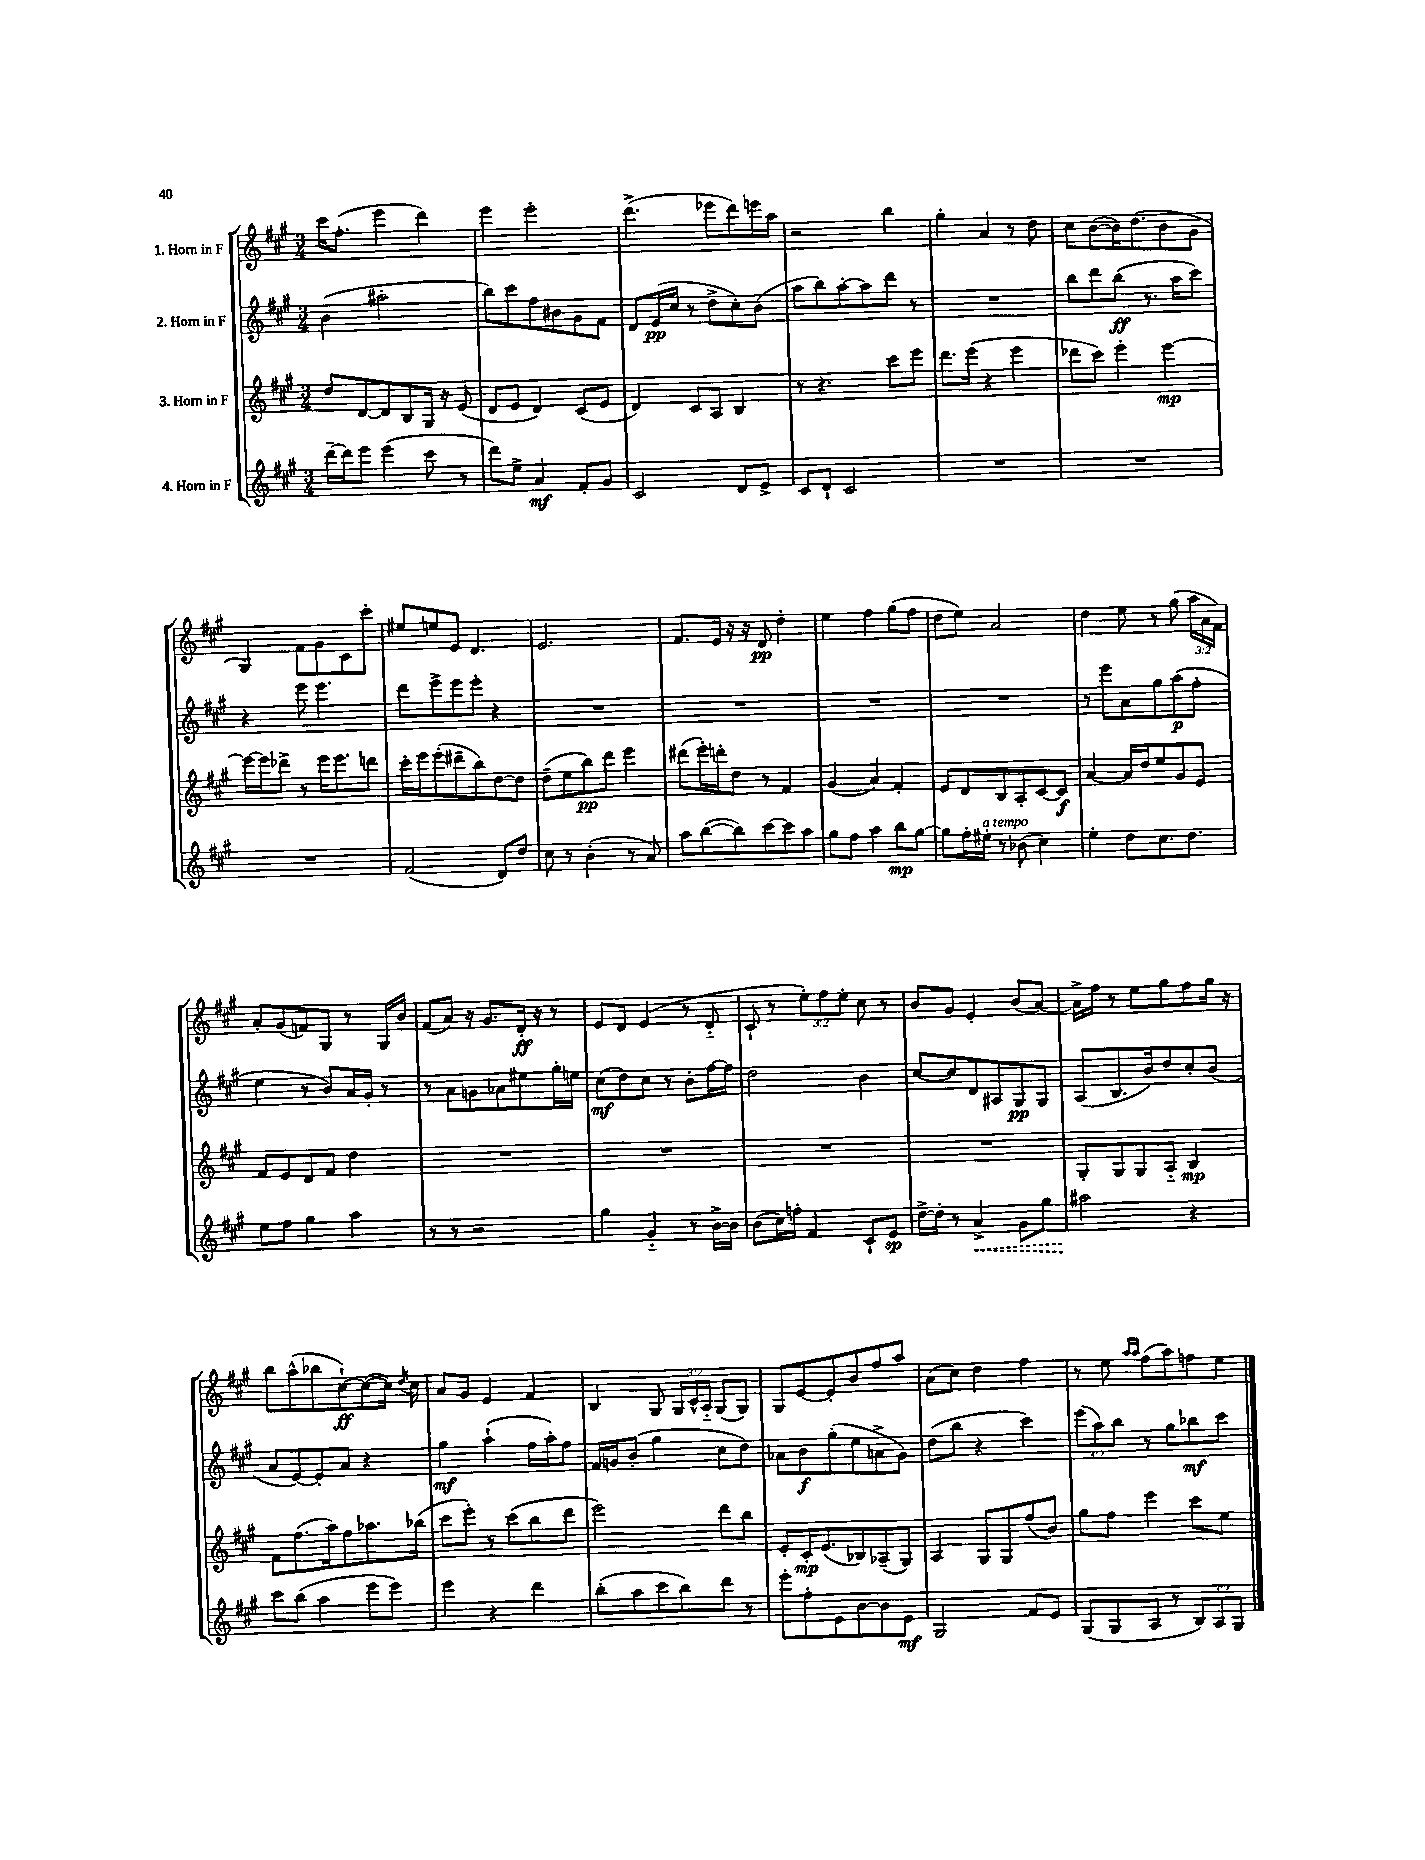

**kern	**kern	**kern	**kern
*staff4	*staff3	*staff2	*staff1
*clefG2	*clefG2	*clefG2	*clefG2
*k[f#c#g#]	*k[f#c#g#]	*k[f#c#g#]	*k[f#c#g#]
*M3/4	*M3/4	*M3/4	*M3/4
[16ddd~\LL	8dd/L	(4b\	16ccc#\LK
16ddd\]J	.	.	(8.ff#'\J
8eee\J	[8d/	.	.
(4eee\	8d/]	2aa#'\	4eee\
.	8B/	.	.
8ccc#\	16G#/Jk	.	4ddd\)
.	16r	.	.
8r	(8e/	.	.
=	=	=	=
8ddd\L)	8d/L	8bb\L)	4eee\
8ee^\J	8e/J	8ccc#\	.
4a/	4d/)	8ff#\	2eee'\
.	.	8b#\	.
8f#'/L	(8c#/L	8g#\	.
8g#/J	8e/J	8f#\J	.
=	=	=	=
2c#/	4d/)	8d/L	(4.ddd^\
.	.	(16e/L	.
.	.	16cc#/JJ	.
.	8c#/L	8r	.
.	8A/J	8dd^\L	8eee-\L
8d/L	4B/	8cc#'\)	8ddd\)
8e^/J	.	(8b\J	16eee\L
.	.	.	16aa\JJ
=	=	=	=
8c#/L	8r	8aa\L	2r
8d`/J	4.r	8bb\)	.
2c#/	.	[8aa'\	.
.	.	8aa\]	.
.	8ccc#\L	8ddd\J	4bb\
.	8eee\J	8r	.
=	=	=	=
2.r	8.ddd\L	2.r	4gg#'\
.	(16eee\Jk	.	.
.	4r	.	4a/
.	4eee\	.	8r
.	.	.	8dd\
=	=	=	=
2.r	8ddd-\L	8bb\L	8cc#\L
.	8ccc#\J)	8ddd\	([8b\
.	4eee'\	(8bb\J	16b\]K)
.	.	.	(8.dd\
.	.	8.r	.
.	[4eee\	.	8b\
.	.	16aa\LK	.
.	.	8ccc#\J)	8g#\J
=	=	=	=
2.r	16eee\_LL	4r	4G#/)
.	16eee\]J	.	.
.	8ddd-^\J	.	.
.	8r	8eee\	8f#\L
.	16eee\LK	4.eee\	8g#\
.	8.eee\	.	.
.	.	.	8c#\
.	8ddd\J	.	8ccc#'\J
=	=	=	=
(2f#/	16ccc#'\LL	8ddd\L	8ee#/L
.	16eee\J	.	.
.	(8eee'\	8eee^\	8ee/
.	8ddd#~\	8eee\	8e/J
.	8bb\)	8eee'\J	4.d/
8d/L)	[8dd\	4r	.
8dd/J	8dd\]J	.	.
=	=	=	=
8cc#\	(8dd~\L	2.r	2.e/
8r	8ee\	.	.
(4b'\	8bb\)	.	.
.	8ddd\J	.	.
8r	4eee\	.	.
8a/)	.	.	.
=	=	=	=
8aa\L	(8ddd#\L	2.r	8.f#/L
([8bb\	16eee'\L)	.	.
.	16ddd'\J	.	16e/Jk
8bb\])	8dd\J	.	16r
.	.	.	16r
[8ccc#\	8r	.	8d/
8ccc#\]	4f#/	.	4dd'\
8aa\J	.	.	.
=	=	=	=
8gg#\L	(4g#/	2.r	4ee\
8ff#\J	.	.	.
4aa\	4a/)	.	4ff#\
8bb\L	4f#'/	.	(8gg#\L
[8gg#\J	.	.	8ff#\J
=	=	=	=
8gg#\]L	8e/L	2.r	8dd\L
16ff#'\L	8d/	.	8ee\J)
16ee#'\JJ	.	.	.
8r	8B/	.	2a/
(8b-\	8A'/	.	.
4cc#\)	[8c#/	.	.
.	8c#/]J	.	.
=	=	=	=
4ee'\	[4a/	8r	4dd\
.	.	8eee\L	.
8dd\L	16a/]LL	8a\	8ee\
.	16dd/J	.	.
8.cc#\	8ee/	8gg#\	8r
.	8g#/	(8aa\	(8gg#\
8.dd\J	.	.	.
.	8e/J	8ff#'\J	24aa\LL
.	.	.	24a\
.	.	.	24f#\JJ)
=	=	=	=
8ee\L	8f#/L	4ee\	8a'/L
8ff#\J	8e/	.	(8g#/
4gg#\	8d/	8r	8f/)
.	8f#/J	8b/L)	8G#/J
4aa\	4dd\	16a/L	8r
.	.	16g#'/JJ	.
.	.	8r	16G#/LL
.	.	.	16b/JJ
=	=	=	=
8r	2.r	8r	(8f#/L
8r	.	8a\L	8a/J)
2r	.	8g\	16r
.	.	.	8.g#/L
.	.	8a-\	.
.	.	8ee#\	16d'/Jk
.	.	.	16r
.	.	16gg#'\L	8r
.	.	16ee\JJ	.
=	=	=	=
4gg#\	2.r	(8cc#\L	8e/L
.	.	8dd\)	8d/J
4g#'~/	.	8cc#\J	(4e/
.	.	8r	.
8r	.	8b'\L	8r
[16b^\LL	.	[16ff#\L	8d'~/
16b\]JJ	.	16ff#\]JJ	.
=	=	=	=
(8b\L	2.r	2dd\	8c#`/
16cc#\L)	.	.	8r
16ff'\JJ	.	.	.
4f#/	.	.	12ee'\L)
.	.	.	12ff#\
.	.	.	12ee'\J
8c#`/L	.	4b\	8cc#\
8e/J	.	.	8r
=	=	=	=
[16dd^\LL	2.r	[8cc#/L	8b/L
16dd'\]JJ	.	.	.
8r	.	8cc#/]	8g#/J
4a^/	.	8d/	4e'/
.	.	8A#/	.
8g#\L	.	8G#/	(8b/L
8gg#\J	.	8G#/J	[8a/J)
=	=	=	=
2aa#\	8G#'/L	(8A/L	16a^\]LL
.	.	.	16ff#\JJ
.	8G#/	8.B/	8r
.	8G#/	.	8ee\L
.	.	16b/k)	.
.	8A'~/J	8dd/	8gg#\
4r	4B/	8cc#'/	8ff#\
.	.	(8b/J	16gg#\Jk
.	.	.	16r
=	=	=	=
8ccc#\L	8f#\L	8a/L	8bb\L
(8bb\J	(8.ff#\	[8e/)	(8aa^^\
4aa\	.	8e'/]	8bb-\
.	16aa\k)	.	.
.	8ff#\	8a/J	[8cc#`\)
8eee\L	8.aa-\	4r	(8cc#\_
8eee\J)	.	.	16cc#\]Jk)
.	.	.	8qdd/
.	(16bb-\Jk	.	16cc#\
=	=	=	=
4eee\	8ccc#\L	4gg#\	8a/L
.	8eee'\J)	.	8g#/J
4r	8r	(4aa`\	4e/
.	(8ccc#\L	.	.
4ddd\	8bb\	16ff#\LL	4f#/
.	.	16aa'\J)	.
.	8ddd\J	8ff#\J	.
=	=	=	=
(8bb'\L	2eee\)	16f#/LL	4B/
.	.	16g/J	.
8aa\	.	(8b'/J	.
8ccc#\	.	4gg#\	8G#/
8bb\)	.	.	24G#/LL
.	.	.	24c#^^/
.	.	.	24A'~/JJ
8ddd\J	8ddd\L	8cc#\L	(8G#/L
8r	8bb\J	8dd\J)	8G#/J)
=	=	=	=
8eee'\L	8e'/L	8a-\L	8G#/L
8ff#'\	16c#'/K	8b\	[8e/
.	(8.e/	.	.
8e\	.	(8gg#'\	8e'/]
[8b\	8B-/)	8ee\	8b/
8b\]	(8A-~/	8a^\	8ff#/
8e\J	8G#/J)	8g#\J)	8aa/J
=	=	=	=
2G#/	4A/	(8dd\L	(8a\L
.	.	8bb\J	8cc#\J)
.	8G#/L	4r	4dd\
.	8G#/	.	.
8f#/L	(8ff#/	4ccc#\)	4ff#\
8e/J	8b/J)	.	.
=	=	=	=
(8G#/L	8gg#\L	(12eee\L	8r
.	.	12aa\)	.
8G#/	8ff#\J	.	8ee\
.	.	12bb\J	.
.	.	.	16qqaa/LL
.	.	.	16qqaa/JJ
8A/J	4eee\	8r	(8ff#\L
8r	.	8gg#\L	8aa\)
12B/L)	8ccc#\L	8bb-\	8ff\
12A/	.	.	.
.	8ee\J	8ccc#\J	8ee\J
12G#/J	.	.	.
==	==	==	==
*-	*-	*-	*-
